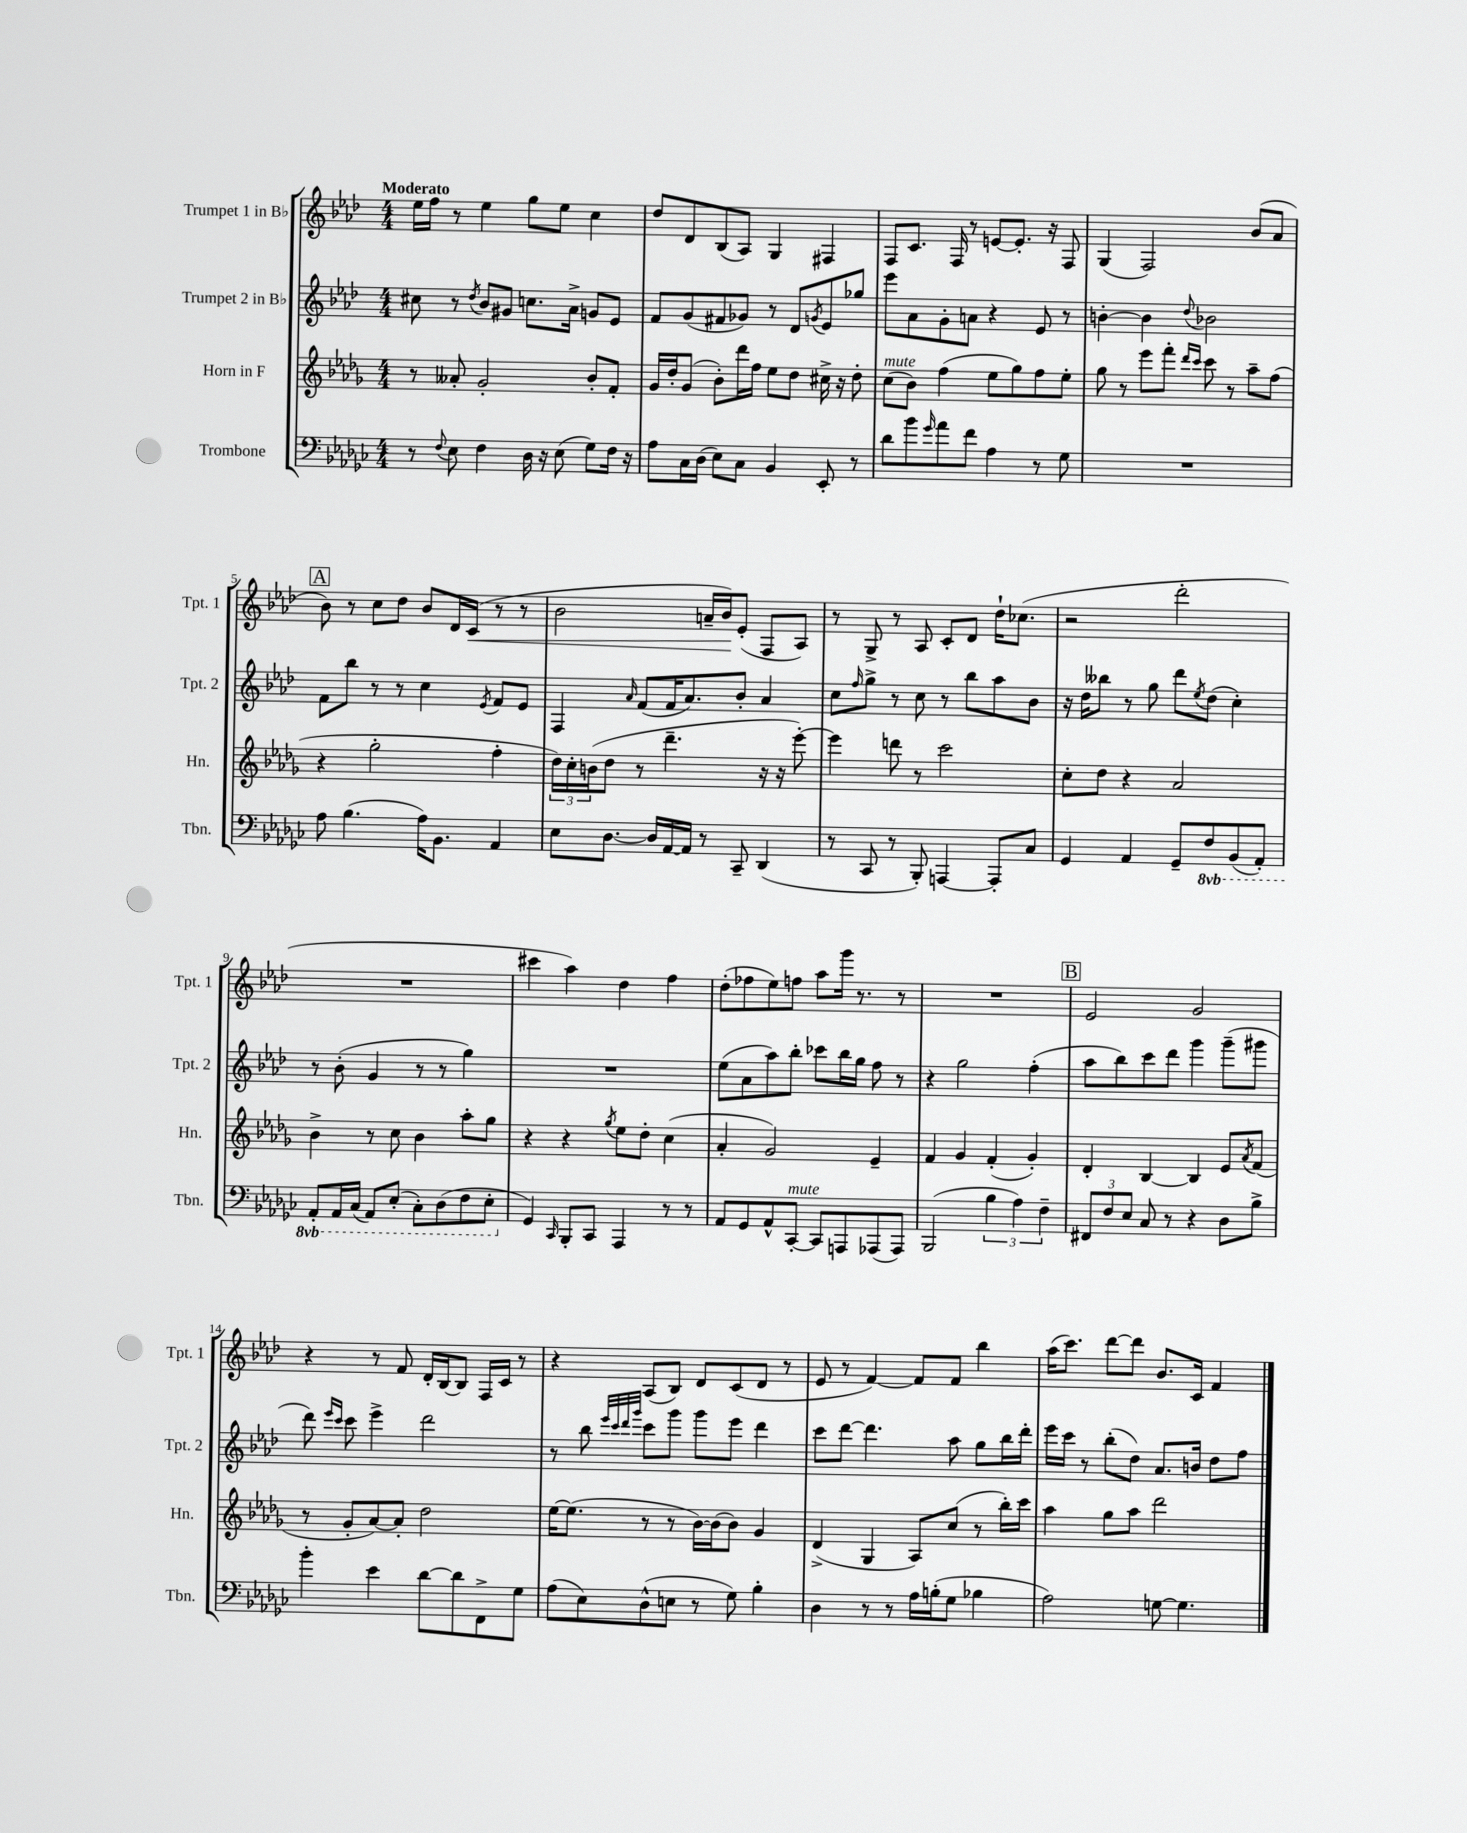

**kern	**kern	**kern	**kern
*staff4	*staff3	*staff2	*staff1
*clefF4	*clefG2	*clefG2	*clefG2
*k[b-e-a-d-g-c-]	*k[b-e-a-d-g-]	*k[b-e-a-d-]	*k[b-e-a-d-]
*M4/4	*M4/4	*M4/4	*M4/4
8r	8r	8cc#	16ee-
.	.	.	16ff
8qqF	.	.	.
8E-	8a--'	8r	8r
.	.	8qdd-	.
4F	2g-'	8b-	4ee-
.	.	8g#	.
16D-	.	8.cc	8gg
16r	.	.	.
(8E-	.	.	8ee-
.	.	16a-^	.
8G-)	8b-'	8g	4cc
16F	8f'	8e-	.
16r	.	.	.
=	=	=	=
8A-	16g-	8f	8dd-
.	16dd-'	.	.
16C-	(8g-	(8g	8d-
(16D-	.	.	.
8E-)	8b-')	8f#	(8B-
8C-	16ddd-	8g-)	8A-)
.	16ff	.	.
4BB-	8ee-	8r	4G
.	8dd-	8d-	.
.	.	8qg	.
8EE-'	16cc#^	8e-	4F#
.	16r	.	.
8r	8dd-'	8gg-	.
=	=	=	=
8d-	(8cc	8eee-	8F
8b-	8b-)	8a-	8.c
16qqg-	.	.	.
8a-	(4ff	8g'	.
.	.	.	16F
8f	.	8a	8r
4A-	8ee-	4r	[8e
.	8gg-)	.	8.e']
8r	8ff	8e-	.
.	.	.	16r
8G-	8ee-'	8r	8F
=	=	=	=
1r	8gg-	[4b'	(4G
.	8r	.	.
.	8eee-	4b]	2F)
.	8fff'	.	.
.	16qqddd-	.	.
.	16qqccc	8qqdd-	.
.	8ccc	2b-	.
.	8r	.	.
.	8aa-~	.	(8b-
.	(8ff	.	8a-
=	=	=	=
8A-	4r	8f	8b-)
(4.B-	.	8bb-	8r
.	2gg-'	8r	8cc
.	.	8r	8dd-
16A-)	.	4cc	8b-
8.BB-	.	.	.
.	.	.	16d-
.	.	.	(16c
.	.	8qe-	.
4AA-	4ff'	8f	8r
.	.	8e-	8r
=	=	=	=
8E-	24dd-)	4F	2b-
.	24cc'	.	.
.	(24b	.	.
[8.D-	8dd-	.	.
.	.	16qqa-	.
.	8r	(8f	.
16D-]	.	.	.
[16AA-	4.ddd-~	16f	.
16AA-]	.	8.a-)	.
8r	.	.	16a~
.	.	.	16b-)
8CC-~	.	8b-'	(8e-'
(4DD-	16r	4a-	8F
.	16r	.	.
.	[8eee-')	.	8A-)
=	=	=	=
8r	4eee-]	8cc	8r
.	.	16qqff	.
8CC-	.	8gg^	8G^
8r	8ddd	8r	8r
8BBB-')	8r	8cc	8A-
[4AAA	2ccc	8r	8c'
.	.	8bb-	8d-
8AAA']	.	8aa-	16dd-`
.	.	.	(8.cc-
8C-	.	8b-	.
=	=	=	=
4GG-	8cc'	16r	2r
.	.	16dd-	.
.	8dd-	8bb--	.
4AA-	4r	8r	.
.	.	8gg	.
8GG-~	2a-	8ddd-	2ddd-'
.	.	8qee-	.
8FF	.	(8dd-	.
(8BBB-	.	4cc')	.
8AAA-')	.	.	.
=	=	=	=
8AAA-'	4b-^	8r	1r
16AAA-	.	(8b-'	.
(16CC-	.	.	.
8AAA-)	8r	4g	.
(8EE-'	8cc	.	.
8CC-')	4b-	8r	.
(8DD-	.	8r	.
8FF	8aa-'	4gg)	.
8EE-'	8gg-	.	.
=	=	=	=
4GG-)	4r	1r	4ccc#
16qqCC-	.	.	.
8BBB-'	4r	.	4aa-)
8CC-	.	.	.
.	8qgg-	.	.
4AAA-	8ee-	.	4dd-
.	8dd-'	.	.
8r	(4cc	.	4ff
8r	.	.	.
=	=	=	=
8AA-	4a-'	(8ee-	(8dd-'
8GG-	.	8a-	8ff-
8AA-^^	2g-)	8aa-)	8ee-)
[8CC-'	.	8bb-'	8ff
8CC-]	.	8ccc-	8aa-
8AAA	.	16bb-	16ggg
.	.	16gg	8.r
(8AAA-	4e-~	8ff	.
8AAA-)	.	8r	8r
=	=	=	=
(2BBB-	4f	4r	1r
.	4g-	2gg	.
6B-	(4f'	.	.
6A-)	.	.	.
.	4g-')	(4ff'	.
6F~	.	.	.
=	=	=	=
12FF#	4d-'	8aa-	2e-
12F	.	.	.
.	.	8bb-)	.
12E-	.	.	.
8C-	[4B-	8ccc	.
8r	.	8ddd-	.
4r	4B-]	4ggg	2g
8D-	8e-	(8ggg~	.
.	8qa-	.	.
8B-^	(8f	8ggg#	.
=	=	=	=
4b-'	8r	8ddd-)	4r
.	.	16qqeee-	.
.	.	16qqccc	.
.	8g-'	8ccc	.
4e-	[8a-)	4eee-^	8r
.	8a-']	.	8f
[8d-	2dd-	2ddd-	16d-'
.	.	.	[16B-
8d-]	.	.	8B-]
8FF^	.	.	16F
.	.	.	16c
8G-	.	.	8r
=	=	=	=
(8A-	[16ee-	8r	4r
.	(8.ee-]	.	.
8E-)	.	8bb-	.
.	.	32qqeee-	.
.	.	32qqccc	.
.	.	32qqddd-	.
.	.	32qqggg	.
(8D-^^	8r	8ccc	(8A-
8E	8r	8ggg	8B-)
8r	[16b-)	8ggg	8d-
.	(16b-]	.	.
8G-)	8b-)	8eee-	(8c
4B-'	4g-	4ddd-	8d-
.	.	.	8r
=	=	=	=
4D-	(4d-^	8ccc	8e-
.	.	[8ddd-	8r
8r	4G-	4.ddd-]	[4f)
8r	.	.	.
16A-	8A-)	.	8f]
(16B'	.	.	.
8G-	(8cc	8aa-	8f
4B-	8r	8gg	4bb-
.	16bb-')	16bb-	.
.	16ccc	16ddd-'	.
=	=	=	=
2A-)	4aa-	16eee-	(16aa-
.	.	16ccc	8.ccc)
.	.	8r	.
.	8gg-	(8bb-'	[8ddd-
.	8aa-	8dd-)	8ddd-]
[8G	2ddd-	8.a-	8.b-
4.G]	.	.	.
.	.	16b	16c
.	.	8dd-	4f
.	.	8ff	.
==	==	==	==
*-	*-	*-	*-
